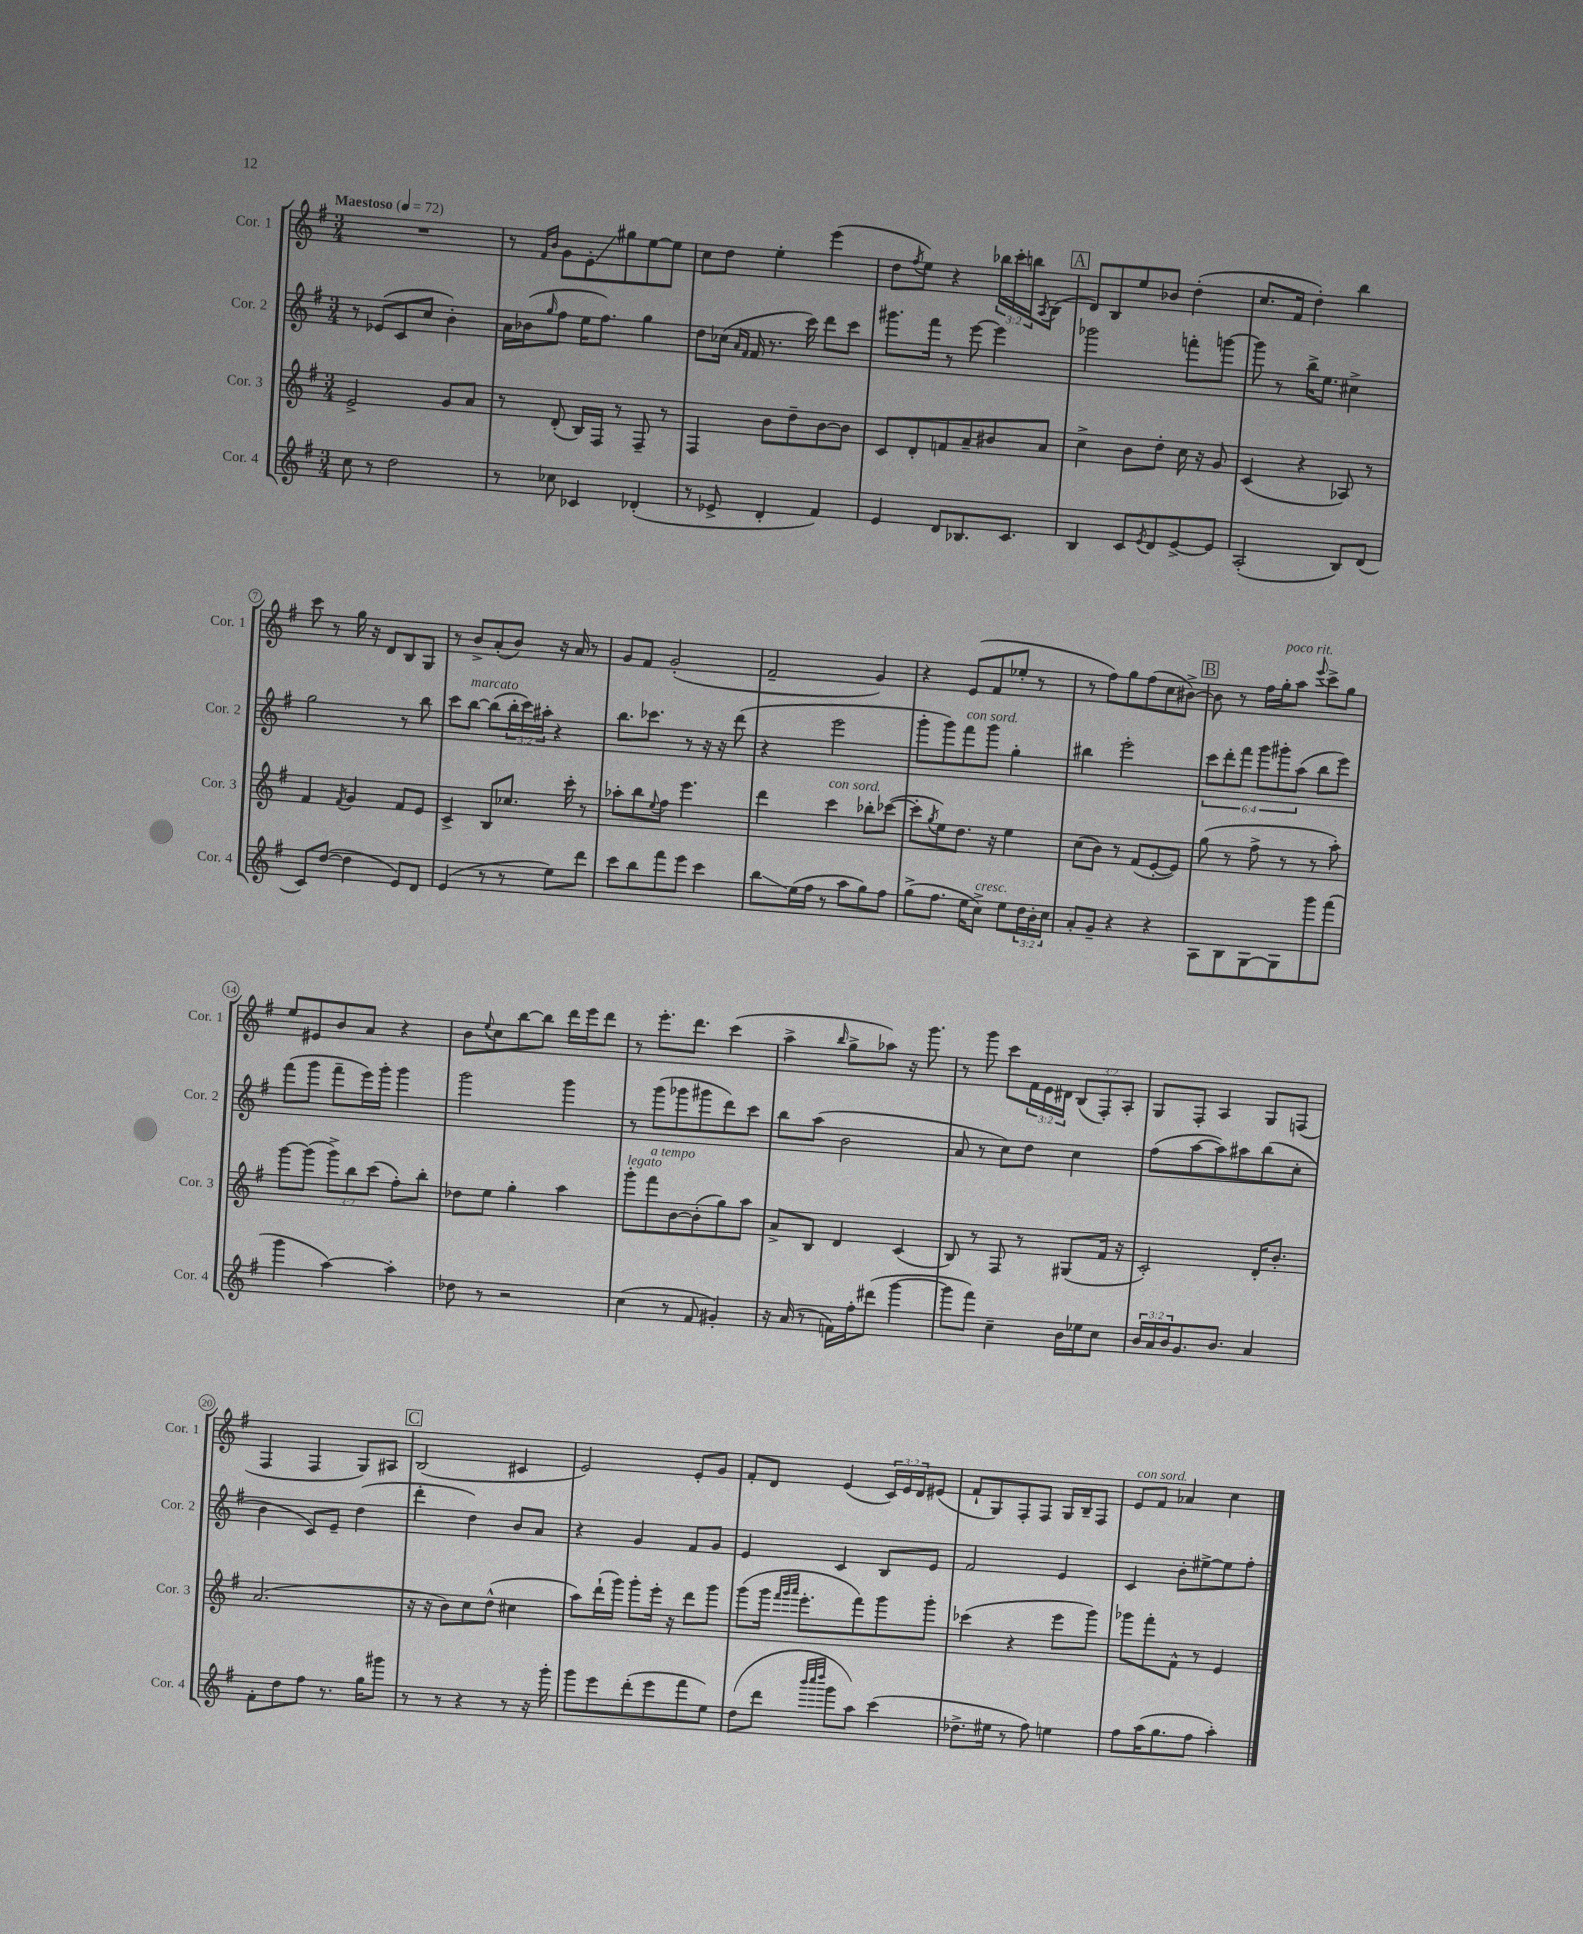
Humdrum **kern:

**kern	**kern	**kern	**kern
*staff4	*staff3	*staff2	*staff1
*clefG2	*clefG2	*clefG2	*clefG2
*k[f#]	*k[f#]	*k[f#]	*k[f#]
*M3/4	*M3/4	*M3/4	*M3/4
*MM72	*MM72	*MM72	*MM72
8cc	2e^	8r	2.r
8r	.	(8e-	.
2dd	.	8c	.
.	.	8cc	.
.	8g	4b')	.
.	8a	.	.
=	=	=	=
8r	8r	16a	8r
.	.	(16b-	.
.	.	.	16qqf#
.	.	16qqgg	16qqb
8cc-	(8d'	8ff#	8g
4c-	16B)	16ee	8e'
.	16F#	8.ff#)	.
.	8r	.	8gg#
(4d-'	8F#~	4gg	[8ee
.	8r	.	8ee]
=	=	=	=
8r	4F#	8dd	8cc
8e-^	.	(16cc-	8dd
.	.	16qqa	.
.	.	16qqf#	.
.	.	16f#	.
4d'	8b	8.r	4ee'
.	8dd~	.	.
.	.	16ccc)	.
4f#)	[8b	8ddd	(4eee
.	8b]	8ccc	.
=	=	=	=
4e	8c	8.ggg#	8dd
.	.	.	8qff#
.	8d'	.	8ee)
.	.	16fff#	.
8d	8f	8r	4r
8.B-	8a~	[8eee	.
.	8b#	4eee]	24bb-
.	.	.	24ccc'
8.c	.	.	.
.	.	.	24bb
.	.	.	8qA
.	8a	.	(8B
=	=	=	=
4B	4cc^	2ggg-	8d)
.	.	.	8B
8c	8b	.	8ee
8qe	.	.	.
8d	8dd'	.	8b-
[8e^	16cc	8fff'	(4dd'
.	16r	.	.
8e]	8g	[8ggg	.
=	=	=	=
(2A'	(4c	8ggg]	8.cc
.	.	8r	.
.	.	.	16f#
.	4r	16bb^	4dd')
.	.	8.ee	.
8B)	8A-)	4cc#^	4bb
(8d	8r	.	.
=	=	=	=
8c)	4f#	2gg	8ccc
([8dd	.	.	8r
.	8qf#	.	.
4dd]	4g	.	16gg
.	.	.	16r
.	.	.	8d
8e)	8f#	8r	8B
8d	8e	8bb	8G
=	=	=	=
(4e	4c^	8ccc	8r
.	.	[8bb	8b^
8r	8B	(8bb]	(8a'
8r	8.cc-	24bb'	8b)
.	.	24ccc)	.
.	.	24aa#'	.
8ee)	.	4r	16r
.	16ccc'	.	16a
8ddd	8r	.	8r
=	=	=	=
8ccc	8aa-'	8.bb	8g
8bb	8bb	.	8f#
.	.	8.ccc-	.
.	8qqee	.	.
8fff#	8ff#	.	(2g'
8eee	4.eee	8r	.
4ccc	.	16r	.
.	.	16r	.
.	.	(8ddd	.
=	=	=	=
8bb	4ddd	4r	2f#~
(16ee	.	.	.
16ff#	.	.	.
8r	4ccc	2eee	.
8aa	.	.	.
8gg)	8bb-'	.	4g)
8ff#	([8ccc-	.	.
=	=	=	=
(8gg^	8ccc-']	8ggg'	4r
.	8qgg	.	.
8.ff#	8ee)	8ggg)	.
.	8.dd	8fff#	(8e
16ee	.	.	.
8cc^)	.	8ggg	8f#
.	16r	.	.
8ee	4ee	4gg'	8ee-'
24dd	.	.	8r
24b'	.	.	.
24cc	.	.	.
=	=	=	=
8a'	(8cc	4bb#	8r
8g~	8b)	.	8ff#)
4r	8r	2eee'	8gg
.	(8f#	.	(8ff#
4r	[8e'	.	8cc
.	8e])	.	[8b#^)
=	=	=	=
8A	(8gg	12ccc	8b#]
.	.	12ddd'	.
8B	8r	.	8r
.	.	12fff#	.
[8G	8ff#^	12ggg	16ff#
.	.	.	16gg'
.	.	12ggg#'	.
8G]	8r	.	8aa
.	.	(12aa	.
.	.	.	8qqeee
8ggg	8r	8bb	8ccc^
(8fff#	8aa')	8eee)	8gg
=	=	=	=
4ggg	[8ggg	(8fff#	8ee
.	(8ggg]	8ggg	8e#
[4aa)	12ggg^)	8fff#~	8b
.	12bb	.	.
.	.	16eee)	8a
.	(12ccc	.	.
.	.	16ggg'	.
4aa']	8ff#')	4ggg	4r
.	8bb'	.	.
=	=	=	=
8dd-	8dd-	2ggg	8b
.	.	.	8qqee
8r	8ee	.	8cc
2r	4gg'	.	[8bb
.	.	.	8bb]
.	4aa	4ggg	16ddd
.	.	.	16eee
.	.	.	8ddd
=	=	=	=
(4cc	8ggg'	8r	8r
.	8fff#	(8ggg	8.eee'
8r	[8b	8ggg-	.
.	.	.	8.ddd
8f#	(8b']	8ggg#	.
4g#')	8gg)	8ddd)	(4ccc
.	8aa	8ccc	.
=	=	=	=
16r	8a^	8bb	4aa^
(16a	.	.	.
8r	8B	(8aa	.
.	.	.	16qqbb
16f)	4d	2b	8gg^
16ff#'	.	.	.
(8ddd#	.	.	8aa-)
[4ggg	(4c	.	16r
.	.	.	8.ggg
=	=	=	=
8ggg]	8B)	8a	8r
8fff#)	8r	8r	8ggg
4cc~	8F#	8cc)	8ccc
.	8r	8dd	24f#
.	.	.	24e
.	.	.	24d#
16b	(8G#	4cc	(12B
16ee-	.	.	.
.	.	.	12F#')
8cc	16f#	.	.
.	.	.	12A'
.	16r	.	.
=	=	=	=
24b	2c')	(8ff#	8G
24a	.	.	.
24b	.	.	.
8.g	.	[8aa	8F#'
.	.	8aa])	4A
8.b	.	.	.
.	.	8aa#	.
4a	16d'	(8bb	8G
.	8.b'	.	.
.	.	8cc'	(8F
=	=	=	=
8f#'	(2.a	4b	4F#
8dd	.	.	.
8ff#	.	8c)	4F#
8.r	.	8e~	.
.	.	(4dd	8G)
16gg	.	.	.
8ggg#	.	.	8A#
=	=	=	=
8r	16r	4ddd'	(2B
.	16r	.	.
8r	8b)	.	.
4r	8cc	4dd)	.
.	(8dd^^	.	.
8r	4cc#	8b	4c#
16r	.	8a	.
16ggg'	.	.	.
=	=	=	=
8ggg	8aa)	4r	2e)
8eee	(16ddd`	.	.
.	16ggg)	.	.
(8ddd'	8ggg'	4g	.
8eee	16eee'	.	.
.	16r	.	.
8fff#	8ddd	8f#	8e'
8ee)	8ggg	8g	8g
=	=	=	=
(8dd	(8ggg	4e	8f#'
8ddd	16ggg	.	8d
.	32qqfff#	.	.
.	32qqggg	.	.
.	32qqaaa	.	.
.	8.eee'	.	.
32qqbbb	.	.	.
32qqcccc	.	.	.
32qqdddd	.	.	.
8ggg	.	4c	(4e
8aa)	8fff#)	.	.
(4ccc	8ggg	8B	24c)
.	.	.	24e
.	.	.	24d
.	8ggg'	8e	(8e#
=	=	=	=
8.dd-^	(4ccc-	2f#	8f#`
.	.	.	8G)
16ee#	.	.	.
8r	4r	.	8F#'
8ff#)	.	.	8F#
4ee	8eee	4e	16G
.	.	.	16B~
.	8ggg)	.	8F#
=	=	=	=
8ff#	8ggg-	4c	8e
(16aa	8fff#'	.	8f#
8.gg	.	.	.
.	8f#^^	8b'	4a-
8ff#	8r	[8ee#^	.
4aa')	4e	8ee#]	4cc
.	.	8ff#'	.
==	==	==	==
*-	*-	*-	*-
